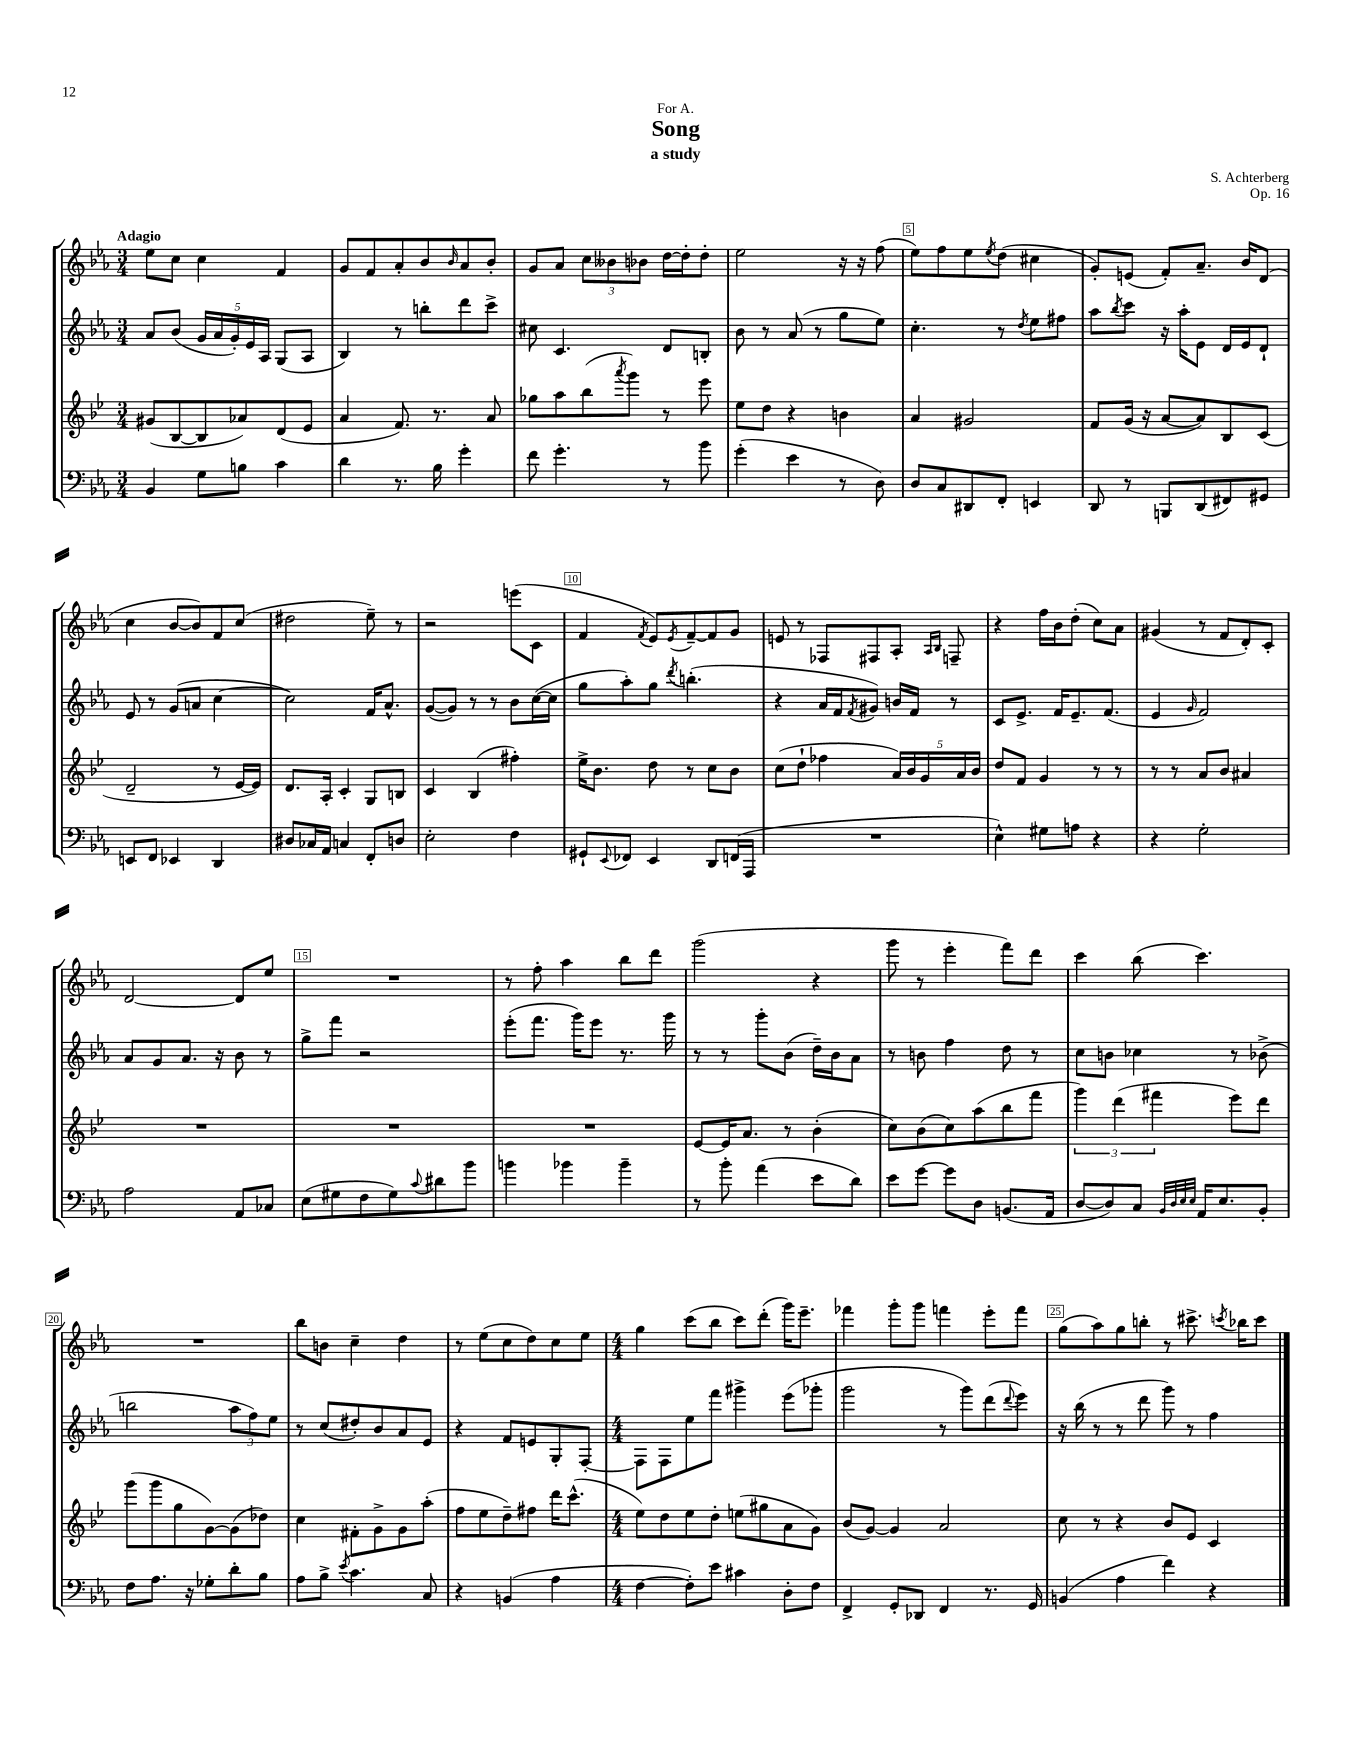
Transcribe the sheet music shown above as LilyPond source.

\header { title = "Song" composer = "S. Achterberg" subtitle = "a study" dedication = "For A." opus = "Op. 16" }
<<
\new StaffGroup <<
\new Staff = "s0" {
    \clef treble \key ees \major \numericTimeSignature \time 3/4 \tempo "Adagio"
    ees''8 c''8 c''4 f'4 |
    g'8 f'8 aes'8-. bes'8 \grace { bes'16 } aes'8 bes'8-. |
    g'8 aes'8 \tuplet 3/2 { c''8 beses'8 bes'8 } d''16~ d''16-. d''8-. |
    ees''2 r16 r16 f''8( |
    ees''8) f''8 ees''8 \acciaccatura { ees''8 } d''8( cis''4 |
    g'8-.) e'8( f'8-.) aes'8.-- bes'16 d'8( |
    c''4 bes'8~ bes'8) f'8 c''8( |
    dis''2 ees''8--) r8 |
    r2 e'''8( c'8 |
    f'4 \acciaccatura { f'8 } ees'8) \acciaccatura { ees'8 } f'8~-- f'8 g'8 |
    e'8 r8 fes8 fis8 aes8-. \grace { aes16 bes16 } f8-- |
    r4 f''16 bes'16 d''8-.( c''8) aes'8 |
    gis'4( r8 f'8 d'8-.) c'8-. |
    d'2~ d'8 ees''8 |
    R2. |
    r8 f''8-. aes''4 bes''8 d'''8 |
    g'''2( r4 |
    g'''8 r8 ees'''4-. f'''8) d'''8 |
    c'''4 bes''8( c'''4.) |
    R2. |
    bes''8 b'8 c''4-- d''4 |
    r8 ees''8( c''8 d''8) c''8 ees''8 |
    \numericTimeSignature \time 4/4 g''4 c'''8( bes''8 c'''8) d'''8-.( g'''16) ees'''8.-- |
    fes'''4 g'''8-. g'''8 f'''4 ees'''8-. f'''8 |
    g''8( aes''8) g''8 b''8-. r8 cis'''8.-> \acciaccatura { c'''8 } bes''16 c'''8 \bar "|." |
}
\new Staff = "s1" {
    \clef treble \key ees \major \numericTimeSignature \time 3/4
    aes'8 bes'8( \tuplet 5/4 { g'16 aes'16 g'16-.) ees'16 aes16 } g8( aes8 |
    bes4) r8 b''8-. d'''8 c'''8-> |
    cis''8 c'4. d'8 b8-. |
    bes'8 r8 aes'8( r8 g''8 ees''8) |
    c''4.-. r8 \acciaccatura { d''8 } ees''8 fis''8 |
    aes''8 \acciaccatura { bes''8 } c'''8 r16 aes''16-. ees'8 d'16 ees'16 d'8-! |
    ees'8 r8 g'8( a'8 c''4~ |
    c''2) f'16 aes'8.-^ |
    g'8~( g'8) r8 r8 bes'8 c''16~( c''16 |
    g''8 aes''8-.) g''8 \acciaccatura { d'''8 } b''4.-.( |
    r4 aes'16 f'16 \acciaccatura { f'8 } gis'8) b'16 f'16 r8 |
    c'8 ees'8.-> f'16 ees'8.-- f'8.( |
    ees'4 \grace { g'16 } f'2) |
    aes'8 g'8 aes'8. r16 bes'8 r8 |
    g''8-> f'''8 r2 |
    ees'''8-.( f'''8. g'''16) ees'''8 r8. g'''16 |
    r8 r8 g'''8-. bes'8( d''16--) bes'16 aes'8 |
    r8 b'8 f''4 d''8 r8 |
    c''8 b'8 ces''4 r8 bes'8->( |
    b''2 \tuplet 3/2 { aes''8 f''8) ees''8 } |
    r8 c''8( dis''8-.) bes'8 aes'8 ees'8 |
    r4 f'8 e'8 g8-. f8~-. |
    \numericTimeSignature \time 4/4 f8 f8 ees''8 f'''8 gis'''4-> ees'''8( ges'''8-. |
    g'''2 r8 g'''8) d'''8( \appoggiatura { d'''8 } ees'''8) |
    r16 bes''16( r8 r8 d'''8 g'''8) r8 f''4 \bar "|." |
}
\new Staff = "s2" {
    \clef treble \key bes \major \numericTimeSignature \time 3/4
    gis'8( bes8~ bes8 aes'8) d'8( ees'8 |
    a'4 f'8.) r8. a'8 |
    ges''8 a''8 bes''8( \acciaccatura { a'''8 } g'''8) r8 ees'''8 |
    ees''8 d''8 r4 b'4 |
    a'4 gis'2 |
    f'8 g'16( r16 a'8~ a'8) bes8 c'8( |
    d'2-- r8 ees'16~ ees'16) |
    d'8. a16-. c'4-. g8 b8 |
    c'4 bes4( fis''4-.) |
    ees''16-> bes'8. d''8 r8 c''8 bes'8 |
    c''8( d''8-! fes''4 \tuplet 5/4 { a'16) bes'16 g'16 a'16 bes'16 } |
    d''8 f'8 g'4 r8 r8 |
    r8 r8 a'8 bes'8 ais'4 |
    R2. |
    R2. |
    R2. |
    ees'8~ ees'16 a'8. r8 bes'4-.( |
    c''8) bes'8( c''8) a''8( bes''8 f'''8 |
    \tuplet 3/2 { g'''4) d'''4( fis'''4 } ees'''8) d'''8 |
    g'''8( g'''8 g''8 g'8~) g'8( des''8) |
    c''4 fis'8-. g'8-> g'8 a''8-.( |
    f''8 ees''8 d''8--) fis''8 d'''16 c'''8.-^( |
    \numericTimeSignature \time 4/4 ees''8) d''8 ees''8 d''8-. e''8( gis''8 a'8 g'8) |
    bes'8( g'8~) g'4 a'2 |
    c''8 r8 r4 bes'8 ees'8 c'4 \bar "|." |
}
\new Staff = "s3" {
    \clef bass \key ees \major \numericTimeSignature \time 3/4
    bes,4 g8 b8 c'4 |
    d'4 r8. bes16 g'4-. |
    f'8 g'4.-. r8 bes'8 |
    g'4-.( ees'4 r8 d8) |
    d8 c8 dis,8 f,8-. e,4 |
    d,8 r8 b,,8 d,8( fis,8) gis,8 |
    e,8 f,8 ees,4 d,4 |
    dis8 ces16 aes,16 c4 f,8-. d8 |
    ees2-. f4 |
    gis,8-! \appoggiatura { ees,8 } fes,8 ees,4 d,8 f,16( aes,,16 |
    R2. |
    ees4-^) gis8 a8 r4 |
    r4 g2-. |
    aes2 aes,8 ces8 |
    ees8( gis8 f8 gis8) \appoggiatura { c'8 } dis'8 bes'8 |
    b'4 bes'4 bes'4-- |
    r8 bes'8-. aes'4( ees'8 d'8) |
    ees'8 g'8~ g'8 d8 b,8.( aes,16 |
    d8~ d8) c8 \grace { bes,32 d32 ees32 ees32 } aes,16 ees8. bes,8-. |
    f8 aes8. r16 ges8-. d'8-. bes8 |
    aes8 bes8-> \acciaccatura { ees'8 } c'4. c8 |
    r4 b,4( aes4 |
    \numericTimeSignature \time 4/4 f4~ f8-.) ees'8 cis'4 d8-. f8 |
    f,4-> g,8-. des,8 f,4 r8. g,16 |
    b,4( aes4 f'4) r4 \bar "|." |
}
>>
>>
\layout { \context { \Score \override BarNumber.break-visibility = ##(#f #t #t) barNumberVisibility = #(every-nth-bar-number-visible 5) \override BarNumber.stencil = #(make-stencil-boxer 0.1 0.3 ly:text-interface::print) } }
